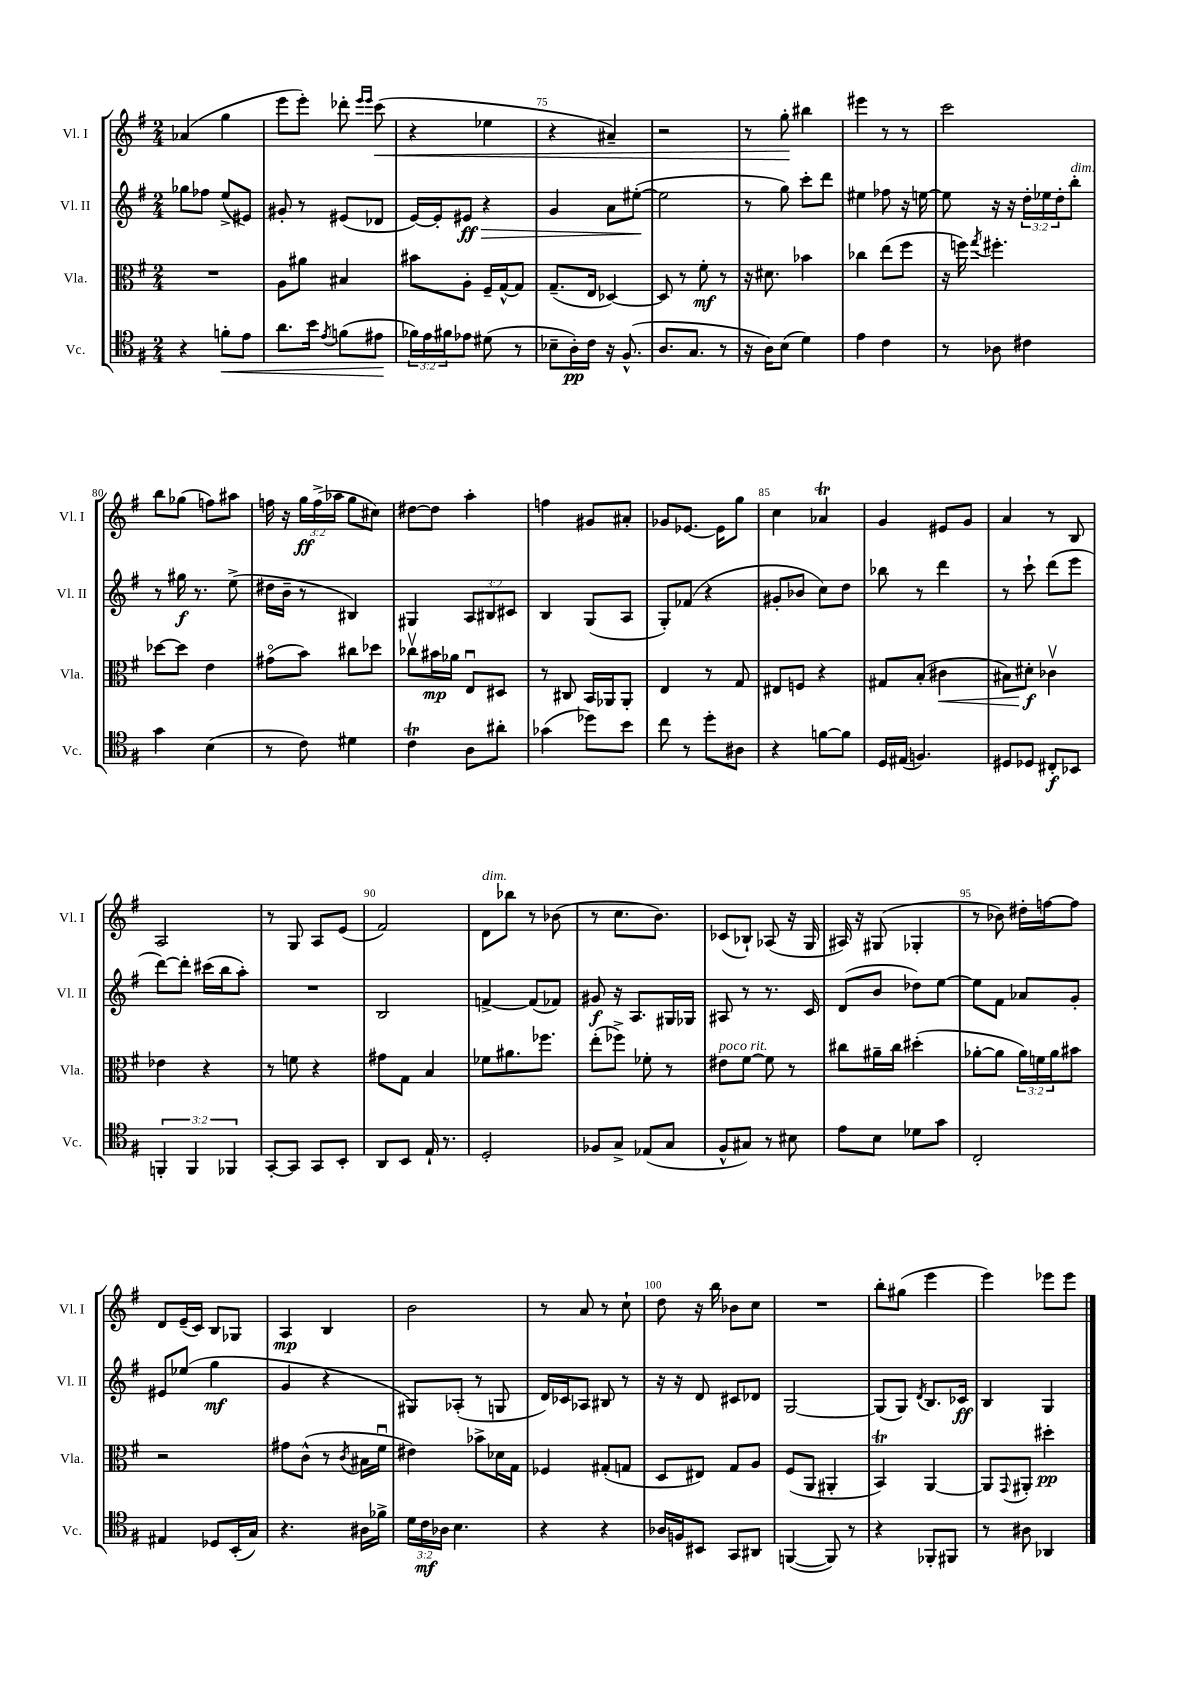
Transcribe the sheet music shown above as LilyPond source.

<<
\new StaffGroup <<
\new Staff = "s0" \with { instrumentName = "Vl. I" shortInstrumentName = "Vl. I" } {
    \clef treble \key g \major \numericTimeSignature \time 2/4 \override Staff.TupletNumber.text = #tuplet-number::calc-fraction-text
    aes'4( g''4 |
    e'''8 e'''8-.) des'''8-. \grace { e'''16 e'''16 } c'''8\<( |
    r4 ees''4 |
    r4 ais'4--) |
    r2 |
    r8 g''8-.\! bis''4 |
    eis'''4 r8 r8 |
    c'''2 |
    b''8 ges''8( f''8) ais''8 |
    f''16 r16 \tuplet 3/2 { g''16\ff f''16->( aes''16 } g''8 cis''8) |
    dis''8~ dis''8 a''4-. |
    f''4 gis'8 ais'8-. |
    ges'8 ees'8.~ ees'16 g''8 |
    c''4 aes'4\trill |
    g'4 eis'8 g'8 |
    a'4 r8 b8 |
    a2 |
    r8 g8 a8 e'8( |
    fis'2) |
    d'8^\markup { \italic "dim." } bes''8 r8 bes'8( |
    r8 c''8. b'8.) |
    ces'8( bes8-!) aes8( r16 g16 |
    ais16) r16 gis8( ges4-. |
    r8 bes'8) dis''16-. f''16~ f''8 |
    d'8 e'16--( c'16) b8 ges8 |
    a4\mp b4 |
    b'2 |
    r8 a'8 r8 c''8-! |
    d''8 r16 b''16 bes'8 c''8 |
    R2 |
    b''8-. gis''8( e'''4 |
    e'''4) ees'''8 ees'''8 \bar "|." |
}
\new Staff = "s1" \with { instrumentName = "Vl. II" shortInstrumentName = "Vl. II" } {
    \clef treble \key g \major \numericTimeSignature \time 2/4 \override Staff.TupletNumber.text = #tuplet-number::calc-fraction-text
    ges''8 fes''8 e''8->( eis'8) |
    gis'8-. r8 eis'8( des'8 |
    e'16~) e'16-. eis'8\ff\> r4 |
    g'4 a'8 eis''8~-.\!( |
    eis''2 |
    r8 g''8) c'''8-. d'''8 |
    eis''4 fes''8 r16 e''16~ |
    e''8 r16 r16 \tuplet 3/2 { d''16-. ees''16 d''16-. } b''8-.^\markup { \italic "dim." } |
    r8 gis''16\f r8. e''8->( |
    dis''16 b'16-- r8 bis4) |
    gis4 \tuplet 3/2 { a8 bis8 cis'8 } |
    b4 g8( a8 |
    g8-.) fes'8( r4 |
    gis'8-. bes'8 c''8) d''8 |
    bes''8 r8 d'''4 |
    r8 c'''8-! d'''8( e'''8 |
    d'''8~) d'''8-. cis'''16( b''16 a''8-.) |
    R2 |
    b2 |
    f'4~-> f'8( fes'8) |
    gis'8\f r16 a8. gis16 ges16 |
    ais8 r8 r8. c'16 |
    d'8( b'8 des''8) e''8~ |
    e''8 fis'8 aes'8 g'8-. |
    eis'8 ees''8( g''4\mf |
    g'4 r4 |
    gis8) aes8-.( r8 g8 |
    d'16) ces'16 aes8 bis8 r8 |
    r16 r16 d'8 cis'8 des'8 |
    g2~ |
    g8( g8) \acciaccatura { d'8 } b8. ces'16\ff |
    b4 g4 \bar "|." |
}
\new Staff = "s2" \with { instrumentName = "Vla." shortInstrumentName = "Vla." } {
    \clef alto \key g \major \numericTimeSignature \time 2/4 \override Staff.TupletNumber.text = #tuplet-number::calc-fraction-text
    R2 |
    a8 ais'8 bis4 |
    bis'8 a8-. fis16-- g16~-^ g8 |
    g8.--( e16 des4~) |
    des8 r8 fis'8-.\mf r8 |
    r16 dis'8. bes'4 |
    ces''4 e''8( fis''8 |
    r16 f''16) \acciaccatura { g''8 } fis''4.-. |
    des''8~ des''8 e'4 |
    gis'8\flageolet( b'8) cis''8 des''8 |
    ces''8\upbow bis'16\mp aes'16 e8\downbow dis8 |
    r8 cis8 b,16 aes,16 aes,8-. |
    e4 r8 g8 |
    eis8 f8 r4 |
    gis8 b8-.( cis'4\< |
    bis8) dis'8-.\f\! ces'4\upbow |
    ees'4 r4 |
    r8 f'8 r4 |
    gis'8 g8 b4 |
    fes'8 ais'8. fes''8. |
    e''8-.( fes''8->) fes'8-. r8 |
    eis'8^\markup { \italic "poco rit." } fis'8~ fis'8 r8 |
    cis''8 ais'16-- cis''16 dis''4-.( |
    aes'8~-. aes'8 \tuplet 3/2 { aes'16) f'16 aes'16 } bis'8 |
    r2 |
    gis'8 c'8-^( r8 \acciaccatura { c'8 } bis16 fis'16\downbow |
    eis'4) bes'8-> des'16 g16 |
    fes4 gis8-.( g8 |
    d8 eis8) g8 a8 |
    fis8( a,8 ais,4-. |
    b,4\trill) a,4~ |
    a,8 \appoggiatura { g,8 } ais,8-. dis''4-.\pp \bar "|." |
}
\new Staff = "s3" \with { instrumentName = "Vc." shortInstrumentName = "Vc." } {
    \clef tenor \key g \major \numericTimeSignature \time 2/4 \override Staff.TupletNumber.text = #tuplet-number::calc-fraction-text
    r4 f'8-.\< e'8 |
    a'8. b'16 \acciaccatura { e'8 } f'8( eis'8\! |
    \tuplet 3/2 { fes'16) e'16 fis'16 } ees'8 dis'8( r8 |
    bes8-- a16-.\pp) c'16 r16 fis8.-^( |
    a8. g8. r8 |
    r16 a16) b8( d'4) |
    e'4 c'4 |
    r8 aes8 cis'4 |
    g'4 b4( |
    r8 c'8) dis'4 |
    c'4\trill a8 ais'8-. |
    ges'4( des''8) b'8 |
    c''8 r8 d''8-. ais8 |
    r4 f'8~ f'8 |
    d16 eis16( f4.) |
    dis8 des8 cis8-.\f bes,8 |
    \tuplet 3/2 { f,4-. f,4 fes,4 } |
    g,8~-. g,8 g,8 b,8-. |
    a,8 b,8 e16-! r8. |
    d2-. |
    fes8 g8-> ees8( g8 |
    fis8-^ gis8) r8 bis8 |
    e'8 b8 des'8 g'8 |
    c2-. |
    eis4 des8 b,16-.( g16) |
    r4. ais16 fes'16-> |
    \tuplet 3/2 { d'16 c'16\mf aes16 } b4. |
    r4 r4 |
    aes16 f16 bis,8 g,8 ais,8 |
    f,4~( f,8) r8 |
    r4 fes,8-. fis,8 |
    r8 ais8 aes,4 \bar "|." |
}
>>
>>
\layout { \context { \Score currentBarNumber = #72 \override BarNumber.break-visibility = ##(#f #t #t) barNumberVisibility = #(every-nth-bar-number-visible 5) } }
